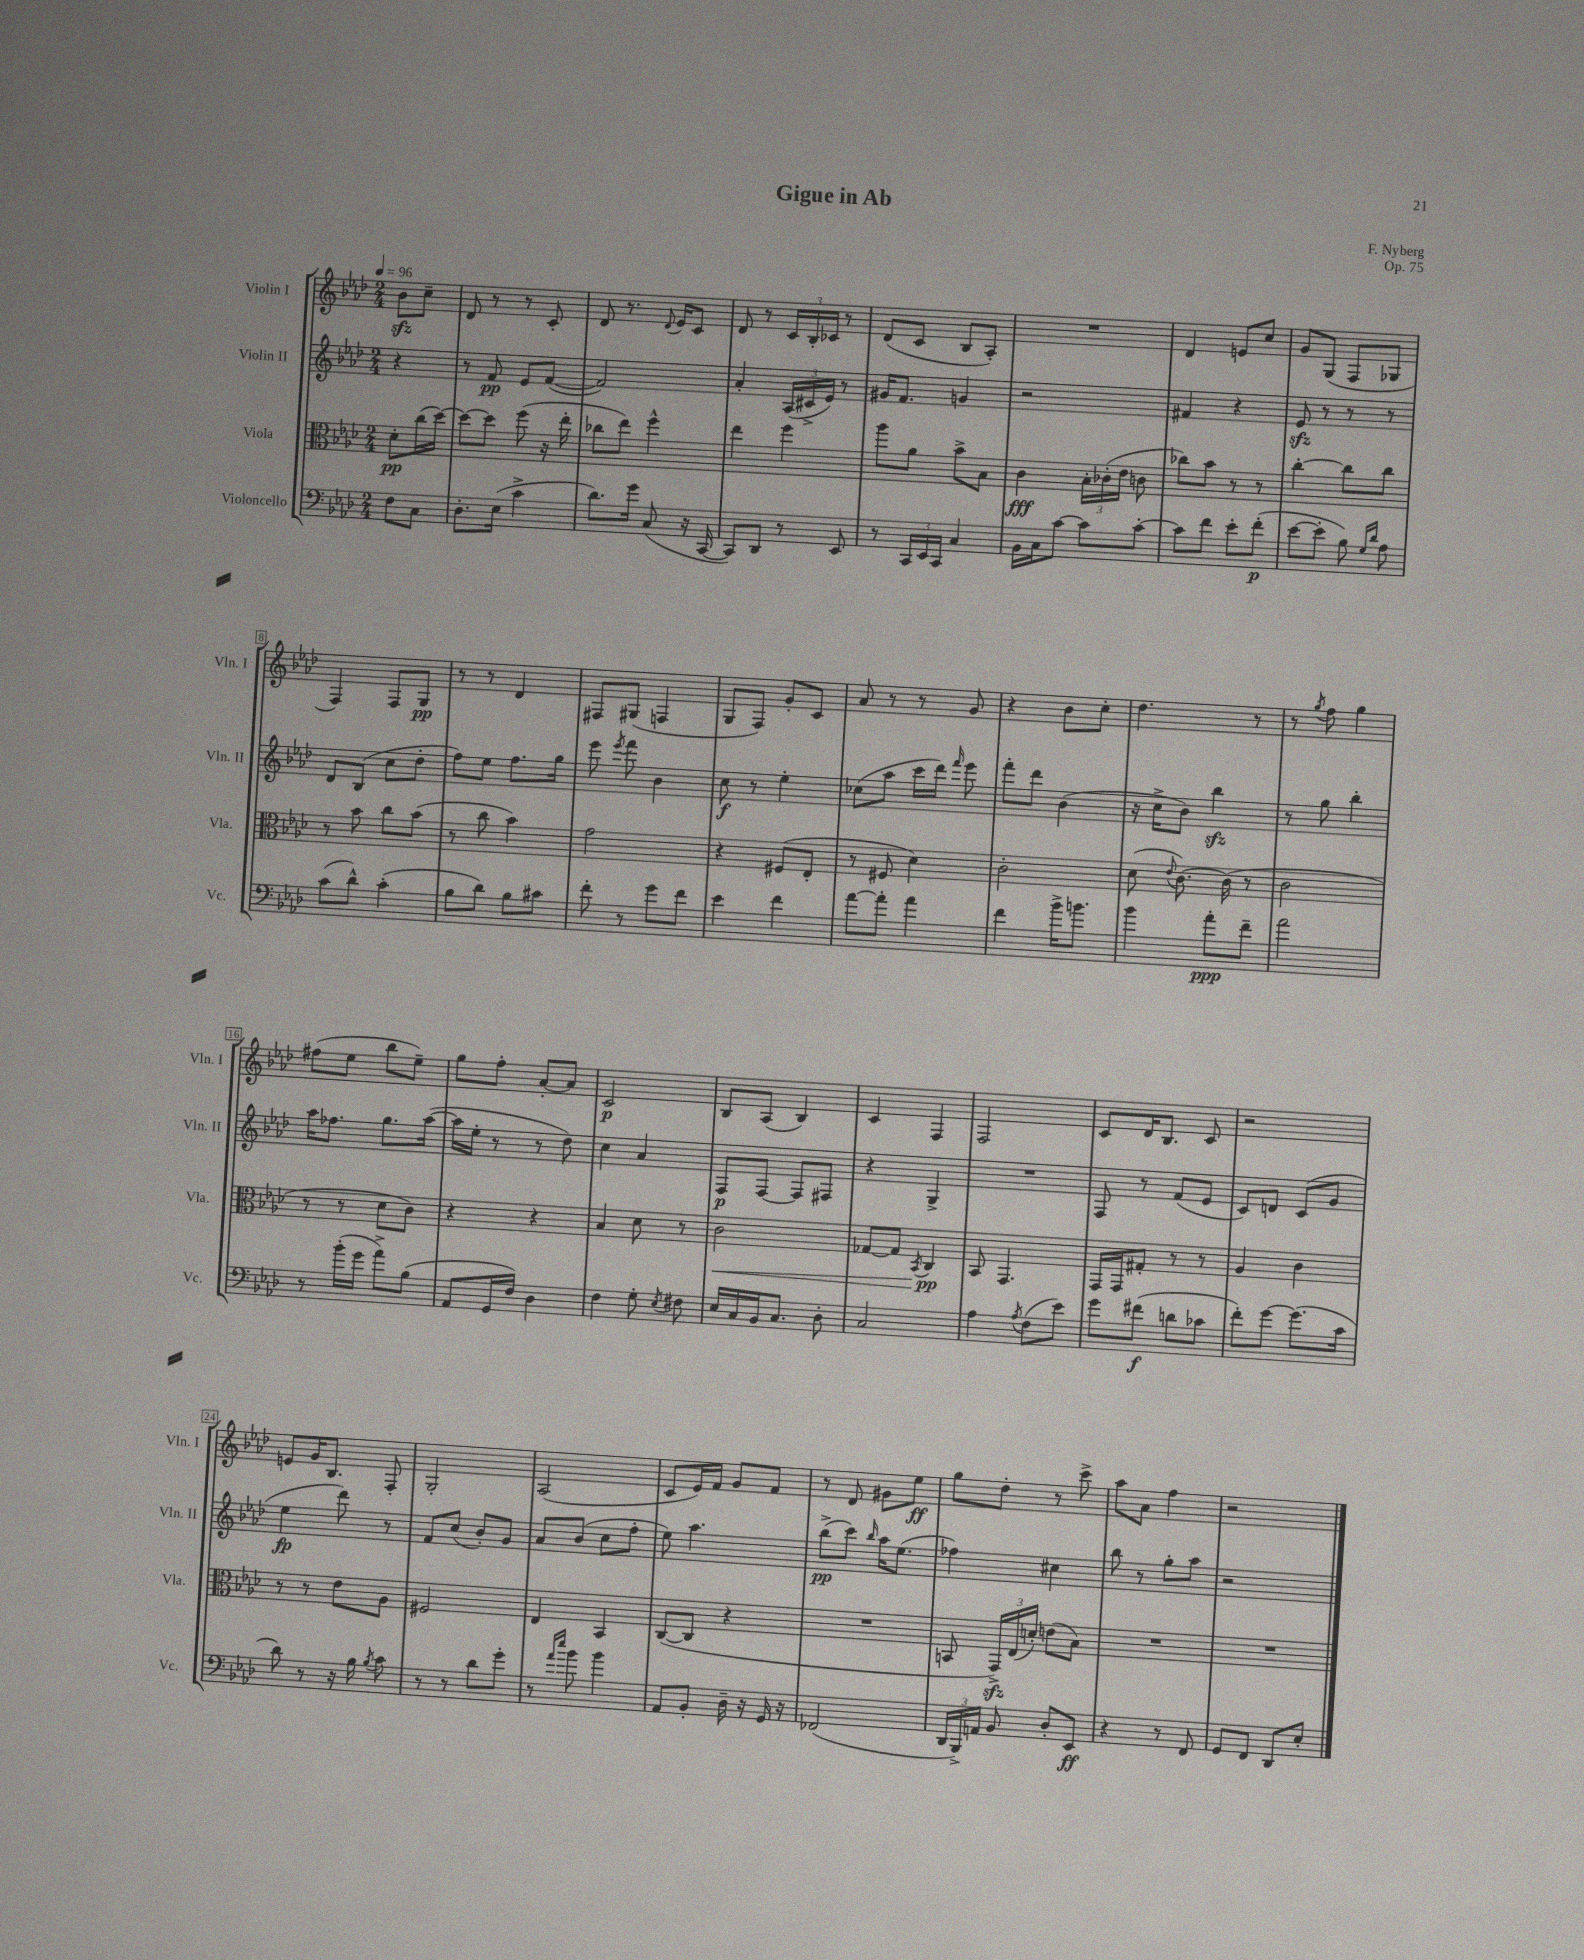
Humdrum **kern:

**kern	**kern	**kern	**kern
*staff4	*staff3	*staff2	*staff1
*clefF4	*clefC3	*clefG2	*clefG2
*k[b-e-a-d-]	*k[b-e-a-d-]	*k[b-e-a-d-]	*k[b-e-a-d-]
*M2/4	*M2/4	*M2/4	*M2/4
*MM96	*MM96	*MM96	*MM96
8F	8d-'	4r	8b-
8C	(16cc	.	8cc~
.	[16dd-)	.	.
=	=	=	=
8.D-'	8dd-_	8r	8d-
.	8dd-]	8f	8r
(16E-	.	.	.
4c^	(8ff	8e-	8r
.	16r	([8f	8c'
.	16ee-'	.	.
=	=	=	=
8.d-)	8cc-	2f])	8d-
.	8ee-)	.	8.r
16g	.	.	.
(8C	4ff^^	.	.
.	.	.	8qqd-
.	.	.	16e-
16r	.	.	8c
[16CC	.	.	.
=	=	=	=
8CC])	4ee-	4a-'	8d-
8DD-	.	.	8r
8r	4ff	(24A-	24c
.	.	24c#^	24B-'
.	.	24e-)	24c-
8EE-	.	8r	8r
=	=	=	=
8r	8aa-	16g#	(8d-
.	.	8.f	.
24CC	8a-	.	8c
24EE-	.	.	.
24CC	.	.	.
4C	8b-^	4g	8B-
.	8B-	.	8A-')
=	=	=	=
16BB-	4c	2r	2r
16C	.	.	.
[8c	.	.	.
8c]	24B-'	.	.
.	(24c-'	.	.
.	24e-	.	.
[8c'	8c	.	.
=	=	=	=
8c]	8cc-)	4f#	4d-
8f	8b-	.	.
8e-'	8r	4r	8e
(8f'	8r	.	8cc
=	=	=	=
[8e-	[4cc'	8e-	8g
8e-']	.	8r	(8G
8B-)	8cc]	8r	8F
16qqG	.	.	.
16qqd-	.	.	.
8A-	8cc	8r	8G-
=	=	=	=
(8c	8r	8d-	4F)
8d-^^)	8b-	(8B-	.
(4c'	8cc	8cc	8F
.	(8b-	8dd-'	8G
=	=	=	=
8B-	8r	8ff)	8r
8d-)	8cc	8ee-	8r
8B-	4b-)	8.ff	4d-
8c#	.	.	.
.	.	16gg	.
=	=	=	=
8f'	2g	8eee-	8F#
.	.	8qeee-	.
8r	.	8fff	(8G#
8g	.	4b-	4F
8f	.	.	.
=	=	=	=
4e-	4r	8cc	8G
.	.	8r	8F)
4f	(8F#	4ee-'	8g'
.	8E-'	.	8c
=	=	=	=
[8a-	8r	(8cc-	8a-
8a-']	8F#	8aa-	8r
4a-	4d-)	16ccc	8r
.	.	16ddd-)	.
.	.	16qqfff	.
.	.	8eee-	8g
=	=	=	=
4f	2c'	8fff'	4r
.	.	8ddd-	.
16b-^	.	(4b-	8b-
8.b	.	.	.
.	.	.	8cc'
=	=	=	=
4b-	(8d-	16r	4.dd-
.	.	16cc^	.
.	8qqe-	.	.
.	[8.c)	8b-)	.
8a-'	.	4bb-	.
.	(16c]	.	.
8f~	8r	.	8r
=	=	=	=
2a-	2c	8r	8r
.	.	.	8qgg
.	.	8gg	8ff
.	.	4bb-'	4gg
=	=	=	=
8r	8r	16aa-	(8ff#
.	.	8.ff-	.
(16b-'	8r	.	8ee-
16g	.	.	.
8a-^)	8d-	8.gg	8bb-
(8B-	8c)	.	8ee-~)
.	.	([16aa-	.
=	=	=	=
8AA-	4r	16aa-]	8gg
.	.	16ee-'	.
16GG	.	8r	8ff'
16F)	.	.	.
4D-	4r	8r	[8a-'
.	.	8dd-)	8a-]
=	=	=	=
4F	4B-	4cc	2c
8G'	8d-	4a-	.
8qE-	.	.	.
8F#	8r	.	.
=	=	=	=
16E-	2c	8F	8B-
16C	.	.	.
16BB-	.	[8F	(8A-
8.C	.	.	.
.	.	8F]	4B-)
8D-'	.	8F#	.
=	=	=	=
2C	[8G-	4r	4c
.	8G-]	.	.
.	8qBB-	.	.
.	4C	4G^	4F
=	=	=	=
4A-	8BB-	2r	2F
.	4.GG	.	.
8qA-	.	.	.
(8F	.	.	.
8e-)	.	.	.
=	=	=	=
8g	16GG	8F	8c
.	16GG	.	.
(8f#	8G#'	8r	16d-
.	.	.	8.B-
8d	8r	(8f	.
8c-	8r	8e-	8c
=	=	=	=
8f')	4A-	8c)	2r
[8g	.	8d	.
(8.g]	4c	(8c	.
.	.	8g	.
16c	.	.	.
=	=	=	=
8d-)	8r	4ee-	8e
8r	8r	.	16g
.	.	.	8.B-
16r	8e-	8ddd-)	.
16B-	.	.	.
8qB-	.	.	.
8c	8A-	8r	8F'
=	=	=	=
8r	2F#	8f	2G'
8r	.	(8cc	.
8d-	.	8b-')	.
8g'	.	8g	.
=	=	=	=
8r	4E-	8a-	(2A-
16qqa-	.	.	.
16qqee-	.	.	.
8b-	.	(8b-	.
4b-	4BB-	8cc	.
.	.	8ff'	.
=	=	=	=
8AA-	([8C	8ee-)	8c
8BB-'	8C]	4.aa-	16e-)
.	.	.	16f
16D-~	4r	.	8g
16r	.	.	.
16GG	.	.	8f
16r	.	.	.
=	=	=	=
(2FF-	2r	(8bb-^	8r
.	.	8ccc)	8d-
.	.	16qqbb-	.
.	.	16aa-	8g#
.	.	(8.ee-	.
.	.	.	8ee-
=	=	=	=
24DD-	8BB	4ff-)	8gg
24BBB-^)	.	.	.
24AA	.	.	.
8BB-	24GG^)	.	8dd-'
.	(24E-	.	.
.	24d')	.	.
8D-'	(8e	4cc#	8r
8EE-	8B-)	.	8ccc^
=	=	=	=
4r	2r	8bb-	8aa-
.	.	8r	8a-
8r	.	8gg'	4ff
8FF	.	8aa-	.
=	=	=	=
8GG	2r	2r	2r
8FF	.	.	.
8DD-	.	.	.
8E-'	.	.	.
==	==	==	==
*-	*-	*-	*-
